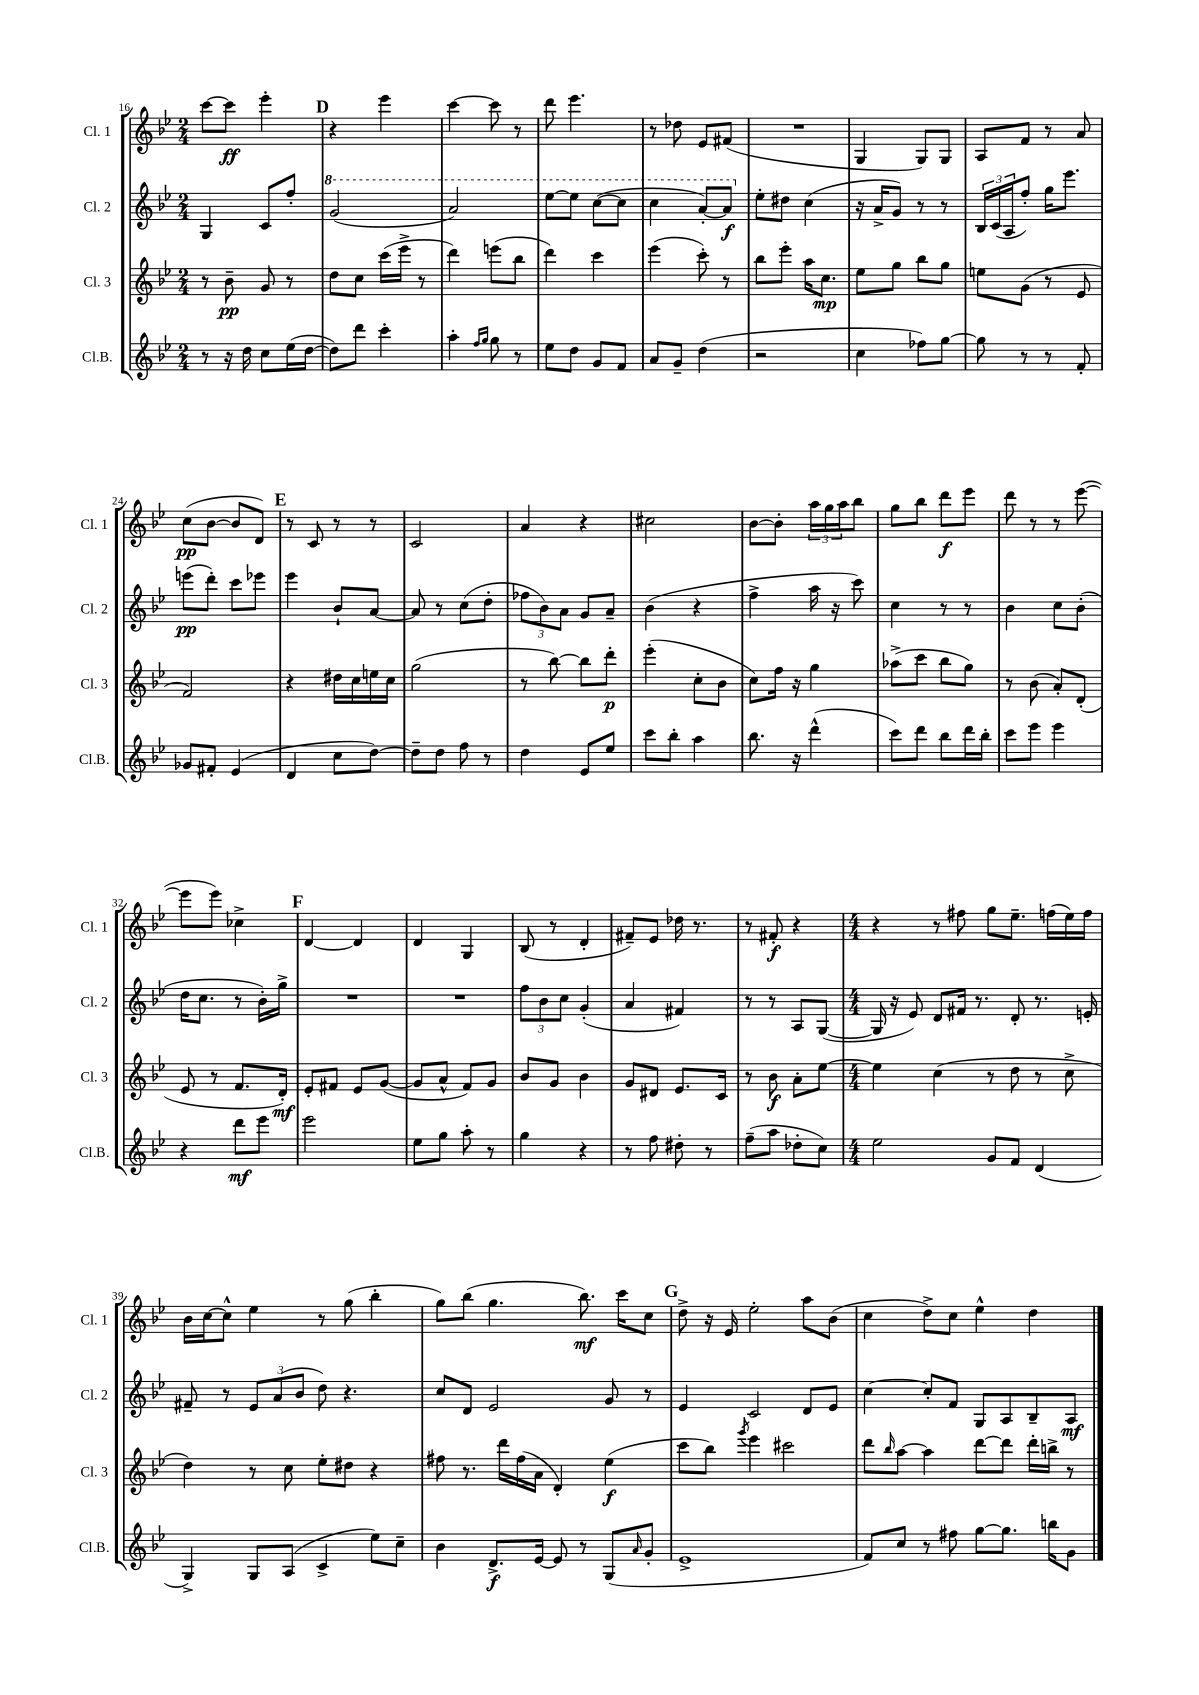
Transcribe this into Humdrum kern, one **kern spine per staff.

**kern	**kern	**kern	**kern
*staff4	*staff3	*staff2	*staff1
*clefG2	*clefG2	*clefG2	*clefG2
*k[b-e-]	*k[b-e-]	*k[b-e-]	*k[b-e-]
*M2/4	*M2/4	*M2/4	*M2/4
8r	8r	4G/	[8ccc\L
16r	8b-~\	.	8ccc\]J
16dd\	.	.	.
8cc\L	8g/	8c/L	4eee-'\
(16ee-\L	8r	8ff'/J	.
[16dd\JJ	.	.	.
=	=	=	=
8dd\]L)	8dd\L	(2gg/	4r
8ddd\J	8cc\J	.	.
4ccc'\	(16ccc\LL	.	4eee-\
.	16eee-^\JJ	.	.
.	8r	.	.
=	=	=	=
4aa'\	4ddd\)	2aa/)	[4ccc\
16qqff/LL	.	.	.
16qqgg/JJ	.	.	.
8gg\	(8eee\L	.	8ccc\]
8r	8bb-\J	.	8r
=	=	=	=
8ee-\L	4ddd\)	[8eee-\L	8ddd\
8dd\J	.	8eee-\]J	4.eee-\
8g/L	4ccc\	([8ccc\L	.
8f/J	.	8ccc\]J	.
=	=	=	=
8a/L	(4eee-\	4ccc\	8r
8g~/J	.	.	8dd-\
(4dd\	8ccc'\)	[8aa'/L)	8e-/L
.	8r	8aa/]J	(8f#/J
=	=	=	=
2r	8bb-\L	8ee-'\L	2r
.	8eee-'\J	8dd#\J	.
.	16aa\LK	(4cc\	.
.	8.cc\J	.	.
=	=	=	=
4cc\	8ee-\L	16r	4G/
.	.	16a^/LK	.
.	8gg\J	8g/J)	.
8ff-\L)	8bb-\L	8r	8G/L)
[8gg\J	8gg\J	8r	8G/J
=	=	=	=
8gg\]	8ee\L	24B-/LL	8A/L
.	.	(24c/	.
.	.	24A/J	.
8r	(8g\J	8ff'/J)	8f/J
8r	8r	16gg\LK	8r
.	.	8.eee-\J	.
8f'/	8e-/	.	8a/
=	=	=	=
8g-/L	2f/)	(8eee\L	(8cc\L
8f#'/J	.	8ddd'\J)	[8b-\J
(4e-/	.	8ccc\L	8b-/]L
.	.	8eee-\J	8d/J)
=	=	=	=
4d/	4r	4eee-\	8r
.	.	.	8c/
8cc\L	16dd#\LL	8b-`/L	8r
.	16cc\	.	.
[8dd\J)	16ee\	[8a/J	8r
.	16cc\JJ	.	.
=	=	=	=
8dd~\]L	(2gg\	8a/]	2c/
8dd\J	.	8r	.
8ff\	.	(8cc\L	.
8r	.	8dd'\J	.
=	=	=	=
4dd\	8r	12ff-\L	4a/
.	.	12b-\)	.
.	[8bb-\)	.	.
.	.	12a\J	.
8e-/L	8bb-\]L	8g/L	4r
8ee-/J	8ddd'\J	8a~/J	.
=	=	=	=
8ccc\L	(4eee-'\	(4b-\	2cc#\
8bb-'\J	.	.	.
4aa\	8cc'\L	4r	.
.	8b-\J	.	.
=	=	=	=
8.bb-\	8cc\L)	4ff^\	[8b-\L
.	16ff\Jk	.	8b-'\]J
16r	16r	.	.
(4ddd^^\	4gg\	16aa\	24aa\LL
.	.	.	24gg\
.	.	16r	.
.	.	.	24aa\J
.	.	8ccc\)	8bb-\J
=	=	=	=
8ccc\L)	(8aa-^\L	4cc\	8gg\L
8ddd\J	8ccc\J	.	8bb-\J
8bb-\L	8bb-\L	8r	8ddd\L
16ddd\L	8gg\J)	8r	8eee-\J
16bb-'\JJ	.	.	.
=	=	=	=
8ccc\L	8r	4b-\	8ddd\
8eee-\J	(8b-\	.	8r
4eee-\	8a'/L)	8cc\L	8r
.	(8d'/J	(8b-'\J	([8eee-\
=	=	=	=
4r	8e-/	16dd\LK	8eee-\]L
.	.	8.cc\J	.
.	8r	.	8eee-\J)
8ddd\L	8.f/L	8r	4cc-^\
8eee-\J	.	16b-'\LL)	.
.	16d'/Jk)	16gg^\JJ	.
=	=	=	=
2eee-\	8e-'/L	2r	[4d/
.	8f#/J	.	.
.	8e-/L	.	4d/]
.	([8g/J	.	.
=	=	=	=
8ee-\L	8g/]L	2r	4d/
8gg\J	8a^^/J	.	.
8aa'\	8f/L)	.	4G/
8r	8g/J	.	.
=	=	=	=
4gg\	8b-/L	12ff\L	(8B-/
.	.	12b-\	.
.	8g/J	.	8r
.	.	12cc\J	.
4r	4b-\	(4g'/	4d'/
=	=	=	=
8r	8g/L	4a/	8f#~/L)
8ff\	8d#/J	.	8e-/J
8dd#'\	8.e-/L	4f#/)	16dd-\
.	.	.	8.r
8r	.	.	.
.	16c/Jk	.	.
=	=	=	=
(8ff~\L	8r	8r	8r
8aa\J	8b-\	8r	8f#'/
8dd-'\L	8a'\L	8A/L	4r
8cc\J)	[8ee-\J	([8G/J	.
=	=	=	=
*M4/4	*M4/4	*M4/4	*M4/4
2ee-\	4ee-\]	16G/]	4r
.	.	16r	.
.	.	8e-/)	.
.	(4cc\	8d/L	8r
.	.	16f#/Jk	8ff#\
.	.	8.r	.
8g/L	8r	.	8gg\L
8f/J	8dd\	8d'/	8.ee-~\J
(4d/	8r	8.r	.
.	.	.	(16ff\LL
.	8cc^\	.	16ee-\)
.	.	16e'/	16ff\JJ
=	=	=	=
4G^/)	4dd\)	8f#~/	16b-\LL
.	.	.	[16cc\J
.	.	8r	8cc^^\]J
8G/L	8r	12e-/L	4ee-\
.	.	(12a/	.
(8A/J	8cc\	.	.
.	.	12b-/J	.
4c^/	8ee-'\L	8dd\)	8r
.	8dd#\J	4.r	(8gg\
8ee-\L)	4r	.	4bb-'\
8cc~\J	.	.	.
=	=	=	=
4b-\	8ff#\	8cc/L	8gg\L)
.	8.r	8d/J	(8bb-\J
8.d^/L	.	2e-/	4.gg\
.	16ddd\LL	.	.
.	(16ff#\	.	.
[16e-/Jk	16a\JJ	.	.
8e-/]	4d'/)	.	.
8r	.	.	8.bb-\)
(8G/L	(4ee-\	8g/	.
.	.	.	16ccc\LK
16qqa/	.	.	.
8g'/J	.	8r	8cc\J
=	=	=	=
1e-^	8ccc\L	4e-/	8dd^\
.	8bb-\J)	.	16r
.	.	.	16e-/
.	8qggg/	.	.
.	4eee-\	2c/	2ee-'\
.	2ccc#\	.	.
.	.	8d/L	8aa\L
.	.	8e-/J	(8b-\J
=	=	=	=
8f/L)	8ddd\L	[4cc\	4cc\
.	16qqbb-/	.	.
8cc/J	[8aa\J	.	.
8r	4aa\]	8cc'/]L	8dd^\L)
8ff#\	.	8f/J	8cc\J
[8gg\L	[8ddd\L	8G/L	4ee-^^\
8.gg\]J	8ddd\]J	8A/	.
.	16ddd'\LL	8B-~/	4dd\
16bb\LK	16bb^\JJ	.	.
8g\J	8r	8A/J	.
==	==	==	==
*-	*-	*-	*-
